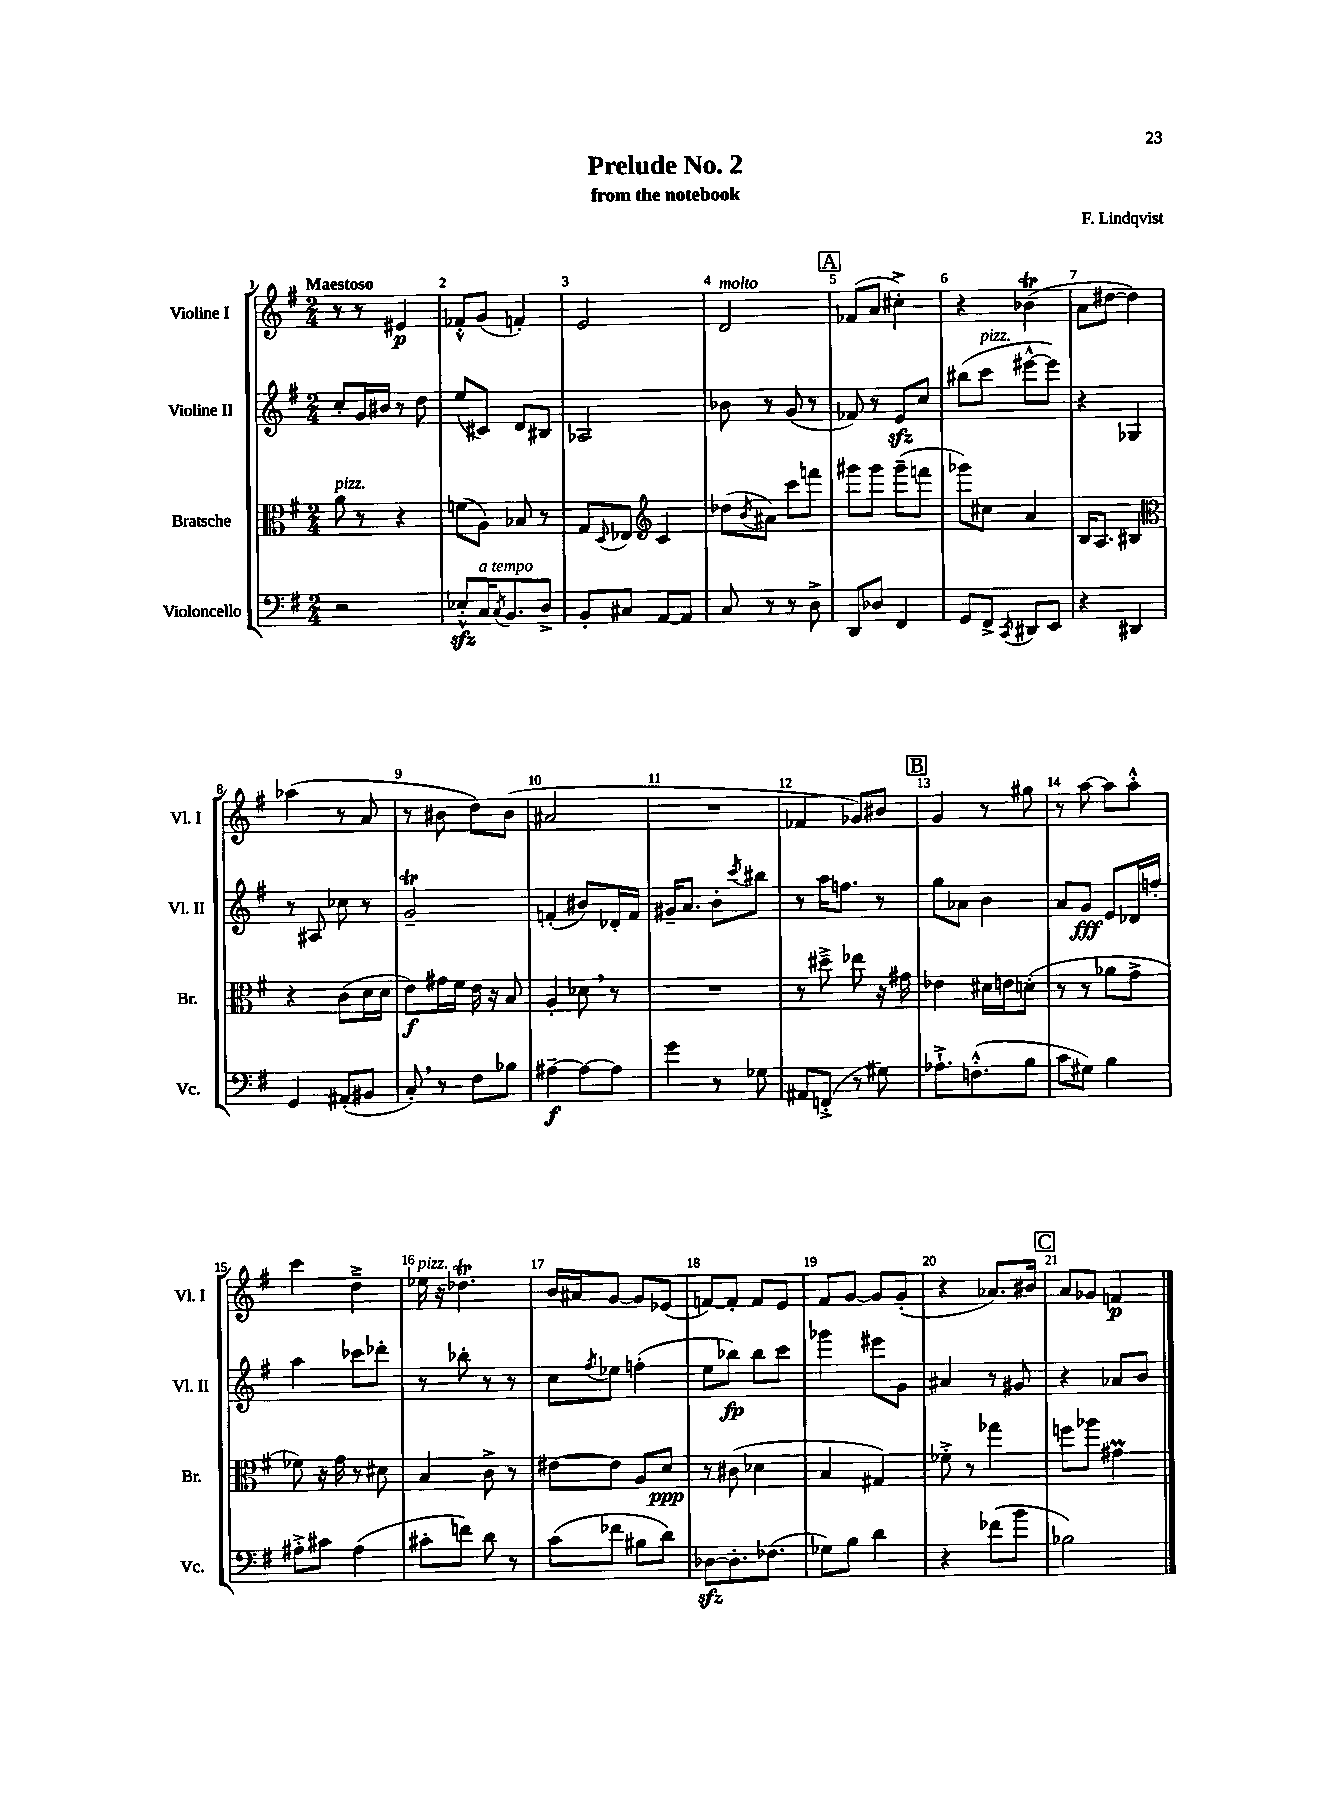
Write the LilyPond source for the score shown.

\header { title = "Prelude No. 2" composer = "F. Lindqvist" subtitle = "from the notebook" }
<<
\new StaffGroup <<
\new Staff = "s0" \with { instrumentName = "Violine I" shortInstrumentName = "Vl. I" } {
    \clef treble \key g \major \numericTimeSignature \time 2/4 \tempo "Maestoso"
    r8 r8 eis'4\p |
    fes'8-.-^ g'8( f'4-.) |
    e'2 |
    d'2^\markup { \italic "molto" } |
    \mark \markup { \box "A" } fes'8( a'8 cis''4-.->) |
    r4 bes'4\trill( |
    a'8 dis''8~ dis''4) |
    aes''4( r8 a'8 |
    r8 bis'8 d''8) bis'8( |
    ais'2 |
    R2 |
    fes'4 ges'8) bis'8 |
    \mark \markup { \box "B" } g'4 r8 gis''8 |
    r8 a''8~ a''8 a''8-.-^ |
    c'''4 d''4---> |
    ees''16^\markup { \italic "pizz." } r16 des''4.\trill |
    b'16 ais'16 g'8~ g'8 ees'8( |
    f'8~) f'8-. f'8 e'8 |
    fis'8 g'8~ g'8 g'8-.( |
    r4 aes'8.) bis'16 |
    \mark \markup { \box "C" } a'8 ges'8 f'4\p \bar "|." |
}
\new Staff = "s1" \with { instrumentName = "Violine II" shortInstrumentName = "Vl. II" } {
    \clef treble \key g \major \numericTimeSignature \time 2/4
    c''8-. g'16 bis'16 r8 d''8 |
    e''8( cis'8) d'8 bis8 |
    aes2 |
    bes'8 r8 g'8( r8 |
    \mark \markup { \box "A" } fes'8) r8 e'8\sfz c''8 |
    bis''8( c'''8^\markup { \italic "pizz." } eis'''8~-^ eis'''8) |
    r4 ges4 |
    r8 ais8 ces''8 r8 |
    g'2--\trill |
    f'4-.( bis'8) des'16-. f'16 |
    gis'16-- a'8. b'8-. \acciaccatura { c'''8 } bis''8 |
    r8 a''16 f''8. r8 |
    \mark \markup { \box "B" } g''8 aes'8 b'4 |
    a'8 g'8\fff e'8 des'16 f''16-. |
    a''4 ces'''8 des'''8-. |
    r8 bes''8-. r8 r8 |
    c''8 \acciaccatura { fis''8 } ees''8 f''4-.( |
    e''8 bes''8\fp) bes''8 c'''8 |
    ges'''4 eis'''8 g'8 |
    ais'4 r8 gis'8 |
    \mark \markup { \box "C" } r4 aes'8 b'8 \bar "|." |
}
\new Staff = "s2" \with { instrumentName = "Bratsche" shortInstrumentName = "Br." } {
    \clef alto \key g \major \numericTimeSignature \time 2/4
    a'8^\markup { \italic "pizz." } r8 r4 |
    f'8( a8) bes8 r8 |
    g8 \appoggiatura { d8 } ees8 \clef treble c'4 |
    des''8( \acciaccatura { b'8 } ais'8) c'''8 f'''8 |
    \mark \markup { \box "A" } gis'''8 gis'''8 gis'''8--( f'''8 |
    ges'''8) cis''8 a'4 |
    b16 a8. bis4 |
    \clef alto r4 c'8( d'16 d'16 |
    e'8\f) gis'16 fis'16 e'16 r16 b8 |
    a4-. des'8 \breathe r8 |
    R2 |
    r8 dis''8---> ees''8 r16 gis'16 |
    \mark \markup { \box "B" } ees'4 dis'16 e'16 d'8-.( |
    r8 r8 aes'8 g'8-> |
    fes'8) r16 g'16 r8 dis'8 |
    b4 c'8-> r8 |
    eis'8~ eis'8 a8 d'8\ppp |
    r8 cis'8( des'4 |
    b4 gis4) |
    fes'8-.-> r8 ges''4 |
    \mark \markup { \box "C" } f''8 aes''8 gis'4\prall \bar "|." |
}
\new Staff = "s3" \with { instrumentName = "Violoncello" shortInstrumentName = "Vc." } {
    \clef bass \key g \major \numericTimeSignature \time 2/4
    r2 |
    ees8-.-^\sfz c16^\markup { \italic "a tempo" } \acciaccatura { c8 } b,8. d8-> |
    b,8-. cis8 a,8~ a,8 |
    c8 r8 r8 d8-> |
    \mark \markup { \box "A" } d,8 des8 fis,4 |
    g,8 fis,8-> \acciaccatura { c,8 } dis,8 e,8 |
    r4 dis,4 |
    g,4 ais,8-.( bis,8 |
    c8-.) \breathe r8 fis8 bes8 |
    ais4~--\f ais8~ ais8 |
    g'4 r8 ges8 |
    ais,8 f,8-.->( r8 gis8) |
    \mark \markup { \box "B" } aes8.-!-> f8.-.-^( b8 |
    c'8 gis8) b4 |
    ais8-.-> cis'8 ais4( |
    cis'8-. f'8) d'8 r8 |
    c'8( fes'8 bis8 d'8) |
    des8~\sfz des8.-. fes8.( |
    ges8) b8 d'4 |
    r4 fes'8( b'8 |
    \mark \markup { \box "C" } bes2) \bar "|." |
}
>>
>>
\layout { \context { \Score \override BarNumber.break-visibility = ##(#f #t #t) barNumberVisibility = #all-bar-numbers-visible } }
